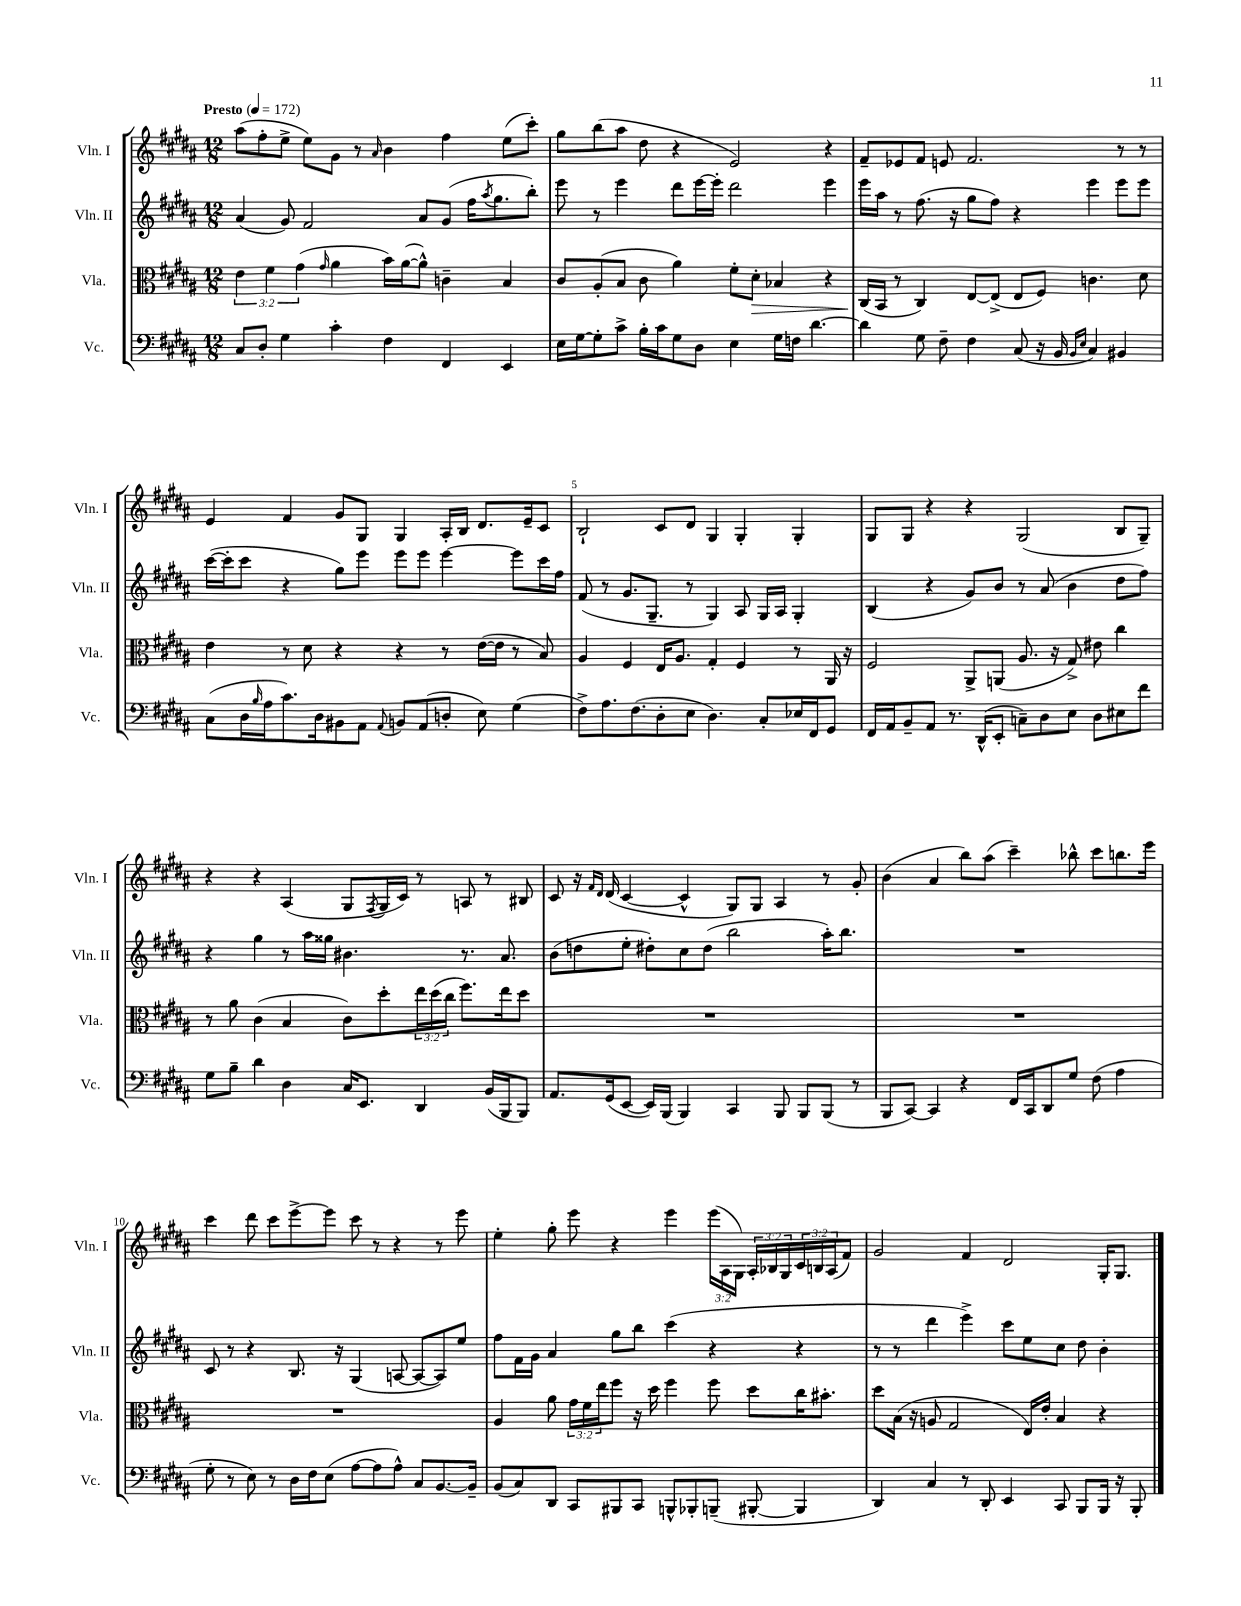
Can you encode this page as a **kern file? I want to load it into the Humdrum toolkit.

**kern	**kern	**kern	**kern
*staff4	*staff3	*staff2	*staff1
*clefF4	*clefC3	*clefG2	*clefG2
*k[f#c#g#d#a#]	*k[f#c#g#d#a#]	*k[f#c#g#d#a#]	*k[f#c#g#d#a#]
*M12/8	*M12/8	*M12/8	*M12/8
*MM172	*MM172	*MM172	*MM172
8C#	6e	(4a#	(8aa#
8D#'	.	.	8ff#'
.	6f#	.	.
4G#	.	8g#)	8ee^
.	(6g#	.	.
.	.	2f#	8ee)
.	16qqg#	.	.
4c#'	4a#	.	8g#
.	.	.	8r
.	.	.	16qqa#
4F#	16b)	.	4b
.	([16a#	.	.
.	8a#^^])	8a#	.
4FF#	4c~	(8g#	4ff#
.	.	16ff#	.
.	.	8qaa#	.
.	.	8.gg#	.
4EE	4B	.	(8ee
.	.	8bb')	8ccc#')
=	=	=	=
16E	8c#	8eee	8gg#
[16G#	.	.	.
8G#']	(8A#'	8r	(8bb
8c#^	8B	4eee	8aa#
16B'	8c#	.	8dd#
16c#	.	.	.
8G#	4a#)	8ddd#	4r
8D#	.	[16eee	.
.	.	16eee']	.
4E	8f#'	2ddd#	2e)
.	8d#'	.	.
16G#	4B-	.	.
16F	.	.	.
[4.d#	.	.	.
.	4r	4eee	4r
=	=	=	=
4d#]	(16C#	16eee	8f#~
.	16BB	16aa#	.
.	8r	8r	8e-
8G#	4C#)	(8.ff#	8f#
8F#~	.	.	8e
.	.	16r	.
4F#	[8E	8gg#	2.f#
.	(8E^]	8ff#)	.
(8C#	8E	4r	.
16r	8F#)	.	.
16BB	.	.	.
16qqBB	.	.	.
16qqE	.	.	.
4C#)	4.c	4eee	.
4BB#	.	8eee	8r
.	8d#	8eee	8r
=	=	=	=
(8C#	4e	([16ccc#	4e
.	.	16ccc#']	.
16D#	.	8ccc#	.
16qqB	.	.	.
16A#	.	.	.
8.c#)	8r	4r	4f#
.	8d#	.	.
16D#	.	.	.
8BB#	4r	8gg#)	8g#
8AA#	.	8eee	8G#
8qqAA#	.	.	.
8BB	4r	8eee	4G#
(8AA#	.	8eee	.
8D'	8r	[4eee	16A#'
.	.	.	16B
8E)	([16e	.	8.d#
.	16e]	.	.
(4G#	8r	8eee]	.
.	.	.	16e~
.	8B)	16ccc#	8c#
.	.	16ff#	.
=	=	=	=
8F#^)	4A#	(8f#	2B`
8.A#	.	8r	.
.	4F#	8.g#	.
(8.F#	.	.	.
.	.	8.G#~	.
8D#'	16E	.	8c#
.	8.A#	.	.
8E	.	8r	8d#
4.D#)	4G#'	4G#)	4G#
.	4F#	8A#	4G#'
8C#'	.	16G#	.
.	.	16A#	.
16E-	8r	4G#'	4G#'
16FF#	.	.	.
8GG#	16AA#	.	.
.	16r	.	.
=	=	=	=
16FF#	2F#	(4B	8G#
16AA#	.	.	.
8BB~	.	.	8G#
8AA#	.	4r	4r
8.r	.	.	.
.	8AA#^	8g#)	4r
(16DD#^^	.	.	.
8EE'	(8AA	8b	.
8C~)	8.A#	8r	(2G#
8D#	.	(8a#	.
.	16r	.	.
8E	8G#^)	4b	.
8D#	8e#	.	.
8E#	4cc#	8dd#	8B
8f#	.	8ff#)	8G#~)
=	=	=	=
8G#	8r	4r	4r
8B~	8a#	.	.
4d#	(4c#	4gg#	4r
4D#	4B	8r	(4A#
.	.	16aa#	.
.	.	16gg##	.
16C#	8c#)	4.b#	8G#
8.EE	.	.	.
.	.	.	8qF#
.	8dd#'	.	16G#
.	.	.	16c#)
4DD#	24ee	.	8r
.	(24dd#	.	.
.	24cc#	.	.
.	8.ff#)	8.r	8A
(16BB	.	.	8r
16BBB	16ee	8.a#	.
8BBB)	8dd#	.	8B#
=	=	=	=
8.AA#	1.r	(8b	8c#
.	.	8dd	16r
.	.	.	16qqf#
.	.	.	16qqd#
(16GG#	.	.	(16d#
[8EE	.	8ee'	[4c#
16EE])	.	8dd#')	.
(16BBB	.	.	.
4BBB)	.	8cc#	4c#^^]
.	.	(8dd#	.
4CC#	.	2bb	8G#)
.	.	.	8G#
8BBB	.	.	4A#
8BBB	.	.	.
(8BBB	.	16aa#')	8r
.	.	8.bb	.
8r	.	.	8g#'
=	=	=	=
8BBB	1.r	1.r	(4b
[8CC#)	.	.	.
4CC#]	.	.	4a#
4r	.	.	8bb)
.	.	.	(8aa#
16FF#	.	.	4ccc#~)
16CC#	.	.	.
8DD#	.	.	.
8G#	.	.	8bb-^^
(8F#	.	.	8ccc#
4A#	.	.	8.bb
.	.	.	16eee
=	=	=	=
8G#'	1.r	8c#	4ccc#
8r	.	8r	.
8E)	.	4r	8ddd#
8r	.	.	8ccc#
16D#	.	8.B	[8eee^
16F#	.	.	.
(8E	.	.	8eee]
.	.	16r	.
[8A#	.	(4G#	8ccc#
8A#]	.	.	8r
8A#^^)	.	[8A	4r
8C#	.	8A_	.
[8.BB	.	8A])	8r
.	.	8ee	8eee
16BB~]	.	.	.
=	=	=	=
(8BB	4A#	8ff#	4ee'
8C#)	.	16f#	.
.	.	16g#	.
8DD#	8a#	4a#	8gg#'
8CC#	24g#	.	8eee
.	24f#	.	.
.	24ee	.	.
8BBB#	8ff#	8gg#	4r
8CC#	16r	8bb	.
.	16dd#	.	.
8BBB^^	4ff#	(4ccc#	4eee
8BBB-'	.	.	.
(8BBB~	8ff#	4r	(24eee
.	.	.	24A#
.	.	.	24G#)
[8BBB#'	8dd#	.	24A#'
.	.	.	24B-
.	.	.	24G#
4BBB#]	16cc#	4r	24c#
.	.	.	24B
.	8.b#'	.	.
.	.	.	(24A#
.	.	.	8f#)
=	=	=	=
4DD#)	8dd#	8r	2g#
.	(16B	8r	.
.	16r	.	.
4C#	8A	4ddd#	.
.	2G#	.	.
8r	.	4eee^)	4f#
8DD#'	.	.	.
4EE	.	8ccc#	2d#
.	16E)	8ee	.
.	16e'	.	.
8CC#	4B	8cc#	.
8BBB	.	8dd#	.
16BBB	4r	4b'	16G#'
16r	.	.	8.G#
8BBB'	.	.	.
==	==	==	==
*-	*-	*-	*-
